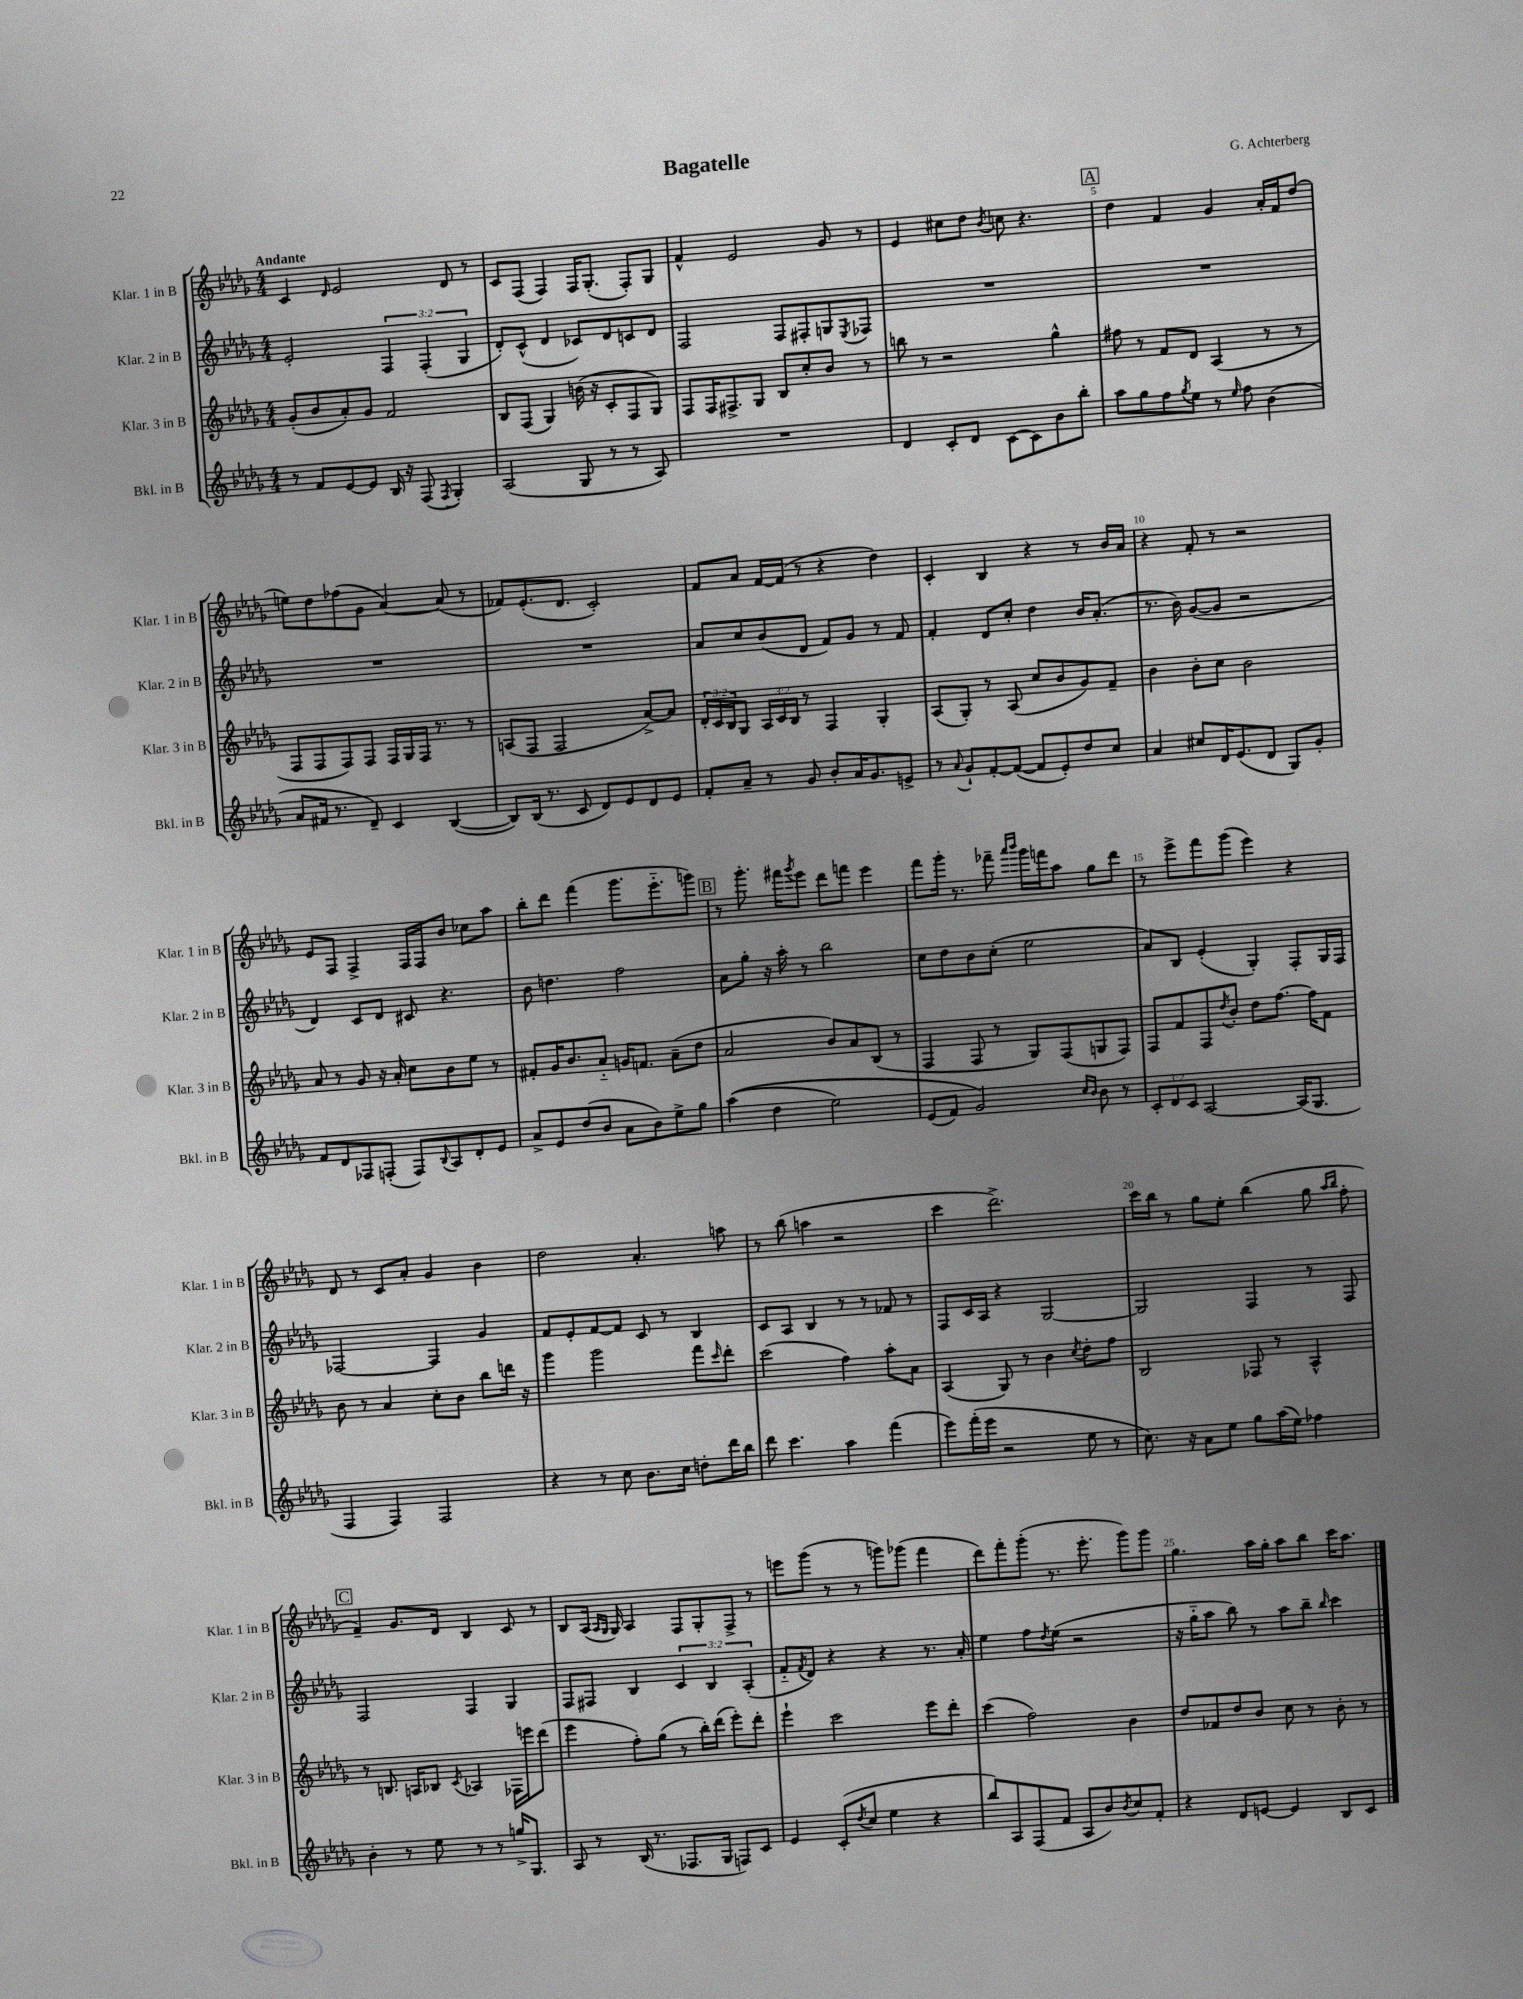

**kern	**kern	**kern	**kern
*part4	*part3	*part2	*part1
*staff4	*staff3	*staff2	*staff1
*I"Bkl. in B	*I"Klar. 3 in B	*I"Klar. 2 in B	*I"Klar. 1 in B
*I'Bkl. in B	*I'Klar. 3 in B	*I'Klar. 2 in B	*I'Klar. 1 in B
*clefG2	*clefG2	*clefG2	*clefG2
*k[b-e-a-d-g-]	*k[b-e-a-d-g-]	*k[b-e-a-d-g-]	*k[b-e-a-d-g-]
*M4/4	*M4/4	*M4/4	*M4/4
=1	=1	=1	=1
!	!	!	!LO:TX:a:B:t=Andante
8r	(8g-'/L	2e-'/	4c/
8f/L	8b-/	.	.
.	.	.	16qqd-/
[8e-/	8a-'/)	.	2e-/
8e-/J]	8g-/J	.	.
16B-/	2f/	6F/	.
16r	.	.	.
(8F/	.	.	.
.	.	(6F'/	.
8qF/	.	.	.
4G-'/)	.	.	8d-/
.	.	6G-/	.
.	.	.	8r
=2	=2	=2	=2
(2A-/	8B-/L	8d-'/L)	8c/L
.	(8F/J	(8c^^/J	(8F/J
.	4G-/)	4d-/	4F/)
8G-/	(16bn\	8c-X/L)	16F/KL
.	16r	.	(8.G-'/J
8r	8c'/L	8d-/	.
8r	8F/	8cn/	8F'/L)
8A-/)	8G-/J)	8d-/J	8G-/J
=3	=3	=3	=3
1r	8F/L	2F/	4f^^/
.	16F/K	.	.
.	8.F#X^/	.	.
.	.	.	2e-/
.	8G-/J	.	.
.	8B-/L	8F/L	.
.	8cc'/	8F#X'/	.
.	8b-/J	8Gn/	8g-/
.	.	8qE-/	.
.	8r	8F-X/J	8r
=4	=4	=4	=4
4d-/	8bbn\	1r	4e-/
.	8r	.	.
8c'/L	2r	.	8cc#X\L
8d-/J	.	.	8dd-\J
.	.	.	8qb-/
[8c\L	.	.	8ccn\
8c\]	.	.	4.r
8b-\	4gg-^^\	.	.
8bb-'\J	.	.	.
!!LO:REH:place=s1:t=A
=5	=5	=5	=5
8aa-\L	8ff#X\	1r	4dd-\
8gg-\	8r	.	.
8ff\	8f/L	.	4f/
8qgg-/	.	.	.
8ee-\J	8d-/J	.	.
8r	(4A-/	.	4g-/
16qqee-/	.	.	.
8ff\	.	.	.
(4b-\	8r	.	16a-'/LL
.	.	.	16f/J
.	8r	.	(8dd-/J
!!LO:LB:g=z
=6	=6	=6	=6
8a-/L	8F/L	1r	8een\L)
16f#X/Jk	8F/	.	8dd-\
8.r	.	.	.
.	8F/)	.	(8ff-X\
8d-~/)	8F/J	.	8g-\J
4c/	16F/LL	.	[4a-/)
.	16G-/	.	.
.	16F/JJ	.	.
.	8.r	.	.
([4B-/	.	.	(8a-/]
.	8r	.	8r
=7	=7	=7	=7
8B-/L])	(8An/L	1r	8f-X/L)
(16B-/Jk	8F/J	.	(8.e-'/
8.r	.	.	.
.	2F/	.	.
.	.	.	8.d-/J
8c/	.	.	.
8d-/L)	.	.	2c'/)
8e-/	.	.	.
8d-/	[8a-^/L)	.	.
8e-/J	8a-/J]	.	.
=8	=8	=8	=8
8f'/L	24d-'/LL	8a-/L	8f/L
.	24c/	.	.
.	24B-/J	.	.
8a-~/J	8G-/J	8cc/	8a-/J
8r	24A-/LL	(8b-/	[16f/LL
.	24c/	.	.
.	.	.	(16f/JJ]
.	24B-/JJ	.	.
8g-/	8r	8d-/J	8r
8b-'/L	4F/	8f/L)	4r
16a-/K	.	8g-/J	.
8.g-/	.	.	.
.	4G-'/	8r	4dd-\)
8en^/J	.	8f/	.
=9	=9	=9	=9
8r	(8A-/L	4f'/	4c'/
8qqa-/	.	.	.
8g-`/L	8G-'/J)	.	.
[8f'/	8r	8d-/L	4B-/
(8f/J_	(8A-/	8cc'/J	.
8f/L]	8cc/L	4dd-\	4r
8e-'/)	8b-/	.	.
8dd-/	8g-/)	16b-/KL	8r
.	.	(8.a-'/J	.
8cc/J	8f~/J	.	16b-/LL
.	.	.	16a-/JJ
=10	=10	=10	=10
4a-/	4b-\	8.r	4r
.	.	16b-\)	.
8cc#X/L	8b-'\L	([8g-/L	8f'/
16d-/K	8cc\J	8g-/J]	8r
(8.e-/	.	.	.
.	2b-\	2r	2r
8d-/J	.	.	.
8G-/L)	.	.	.
8g-'/J	.	.	.
!!LO:LB:g=z
=11	=11	=11	=11
8f/L	8a-/	4d-/)	8e-/L
8d-/	8r	.	8F/J
8F-X/	8g-/	8c/L	4F^/
(8Fn'/J	16r	8d-/J	.
.	16a-'/	.	.
8F/L)	8cc\L	8c#X/	16F/LL
.	.	.	16F/J
8qqB-/	.	.	.
8A-/	8b-\	4.r	8b-/J
8d-'/	8ee-\J	.	8cc-X\L
8e-/J	8r	.	8aa-\J
=12	=12	=12	=12
8a-^/L	8f#X'/L	8b-\	8bb-'\L
8e-/	16g-/K	4.ddn\	8ddd-\J
.	8.b-/	.	.
(8dd-/	.	.	(4fff\
8b-/J	8a-/J	.	.
8a-\L	16gn/KL	2ff\	8.ggg-\L
.	8.fn/J	.	.
8b-\)	.	.	.
.	.	.	8.eee-\
8ee-^\	(8a-~\L	.	.
8gg-\J	8dd-\J	.	8gggn\J)
!!LO:REH:place=s1:t=B
=13	=13	=13	=13
((4aa-\	2a-/	8a-\L	8r
.	.	8gg-'\J	8.ggg-'\
4dd-\	.	16r	.
.	.	16aa-'\	16fff#X\KL
.	.	.	8qggg-/
.	.	8r	8eee-\J
2ee-\)	8b-/L)	2bb-\	8ddd-\L
.	8a-/	.	8fffn\J
.	(8B-/J	.	4eee-\
.	8r	.	.
=14	=14	=14	=14
(8e-/L	4F/	8cc\L	8fff\L
8f/J)	.	8dd-\	16ggg-'\Jk
.	.	.	8.r
2g-/)	8F/	8b-\	.
.	8r	(8cc'\J	8fff-X~\
.	.	.	16qqaaa-/LL
.	.	.	16qqbbb-/JJ
.	8G-/L)	2ee-\	16ggg-\LL
.	.	.	16fffn\J
.	(8F/	.	8aa-\J
16qqcc/LL	.	.	.
16qqb-/JJ	.	.	.
8b-\	8Gn/	.	8gg-\L
8r	8F/J)	.	8ddd-\J
=15	=15	=15	=15
12c'/L	8F/L	8a-/L)	8r
12d-/	.	.	.
.	8f/	8B-/J	8eee-^\L
12c/J	.	.	.
[2A-/	8F/	(4e-'/	8fff\
.	8qdd-/	.	.
.	8b-'/J	.	(8ggg-\J
.	8dd-\L	4G-'/)	4eee-\)
.	[8.ff\J	.	.
(16A-/KL]	.	8F'/L	4r
8.G-/J	16ff\KL]	.	.
.	8f\J	16G-/L	.
.	.	16F/JJ	.
!!LO:LB:g=z
=16	=16	=16	=16
4F/	8b-\	[2F-X/	8d-/
.	8r	.	8r
4F/)	4a-/	.	8c/L
.	.	.	8a-'/J
2F/	8cc'\L	4F-/]	4g-/
.	8b-\J	.	.
.	8bb-\L	4g-/	4b-\
.	16dddn\Jk	.	.
.	16r	.	.
=17	=17	=17	=17
4r	4ggg-\	8f/L	2dd-\
.	.	8e-'/	.
8r	2ggg-\	[8f/	.
8cc\	.	8f/J]	.
8.b-\L	.	8c/	4.a-'/
.	.	8r	.
16cc\Jk	.	.	.
8ddn'\L	8fff\L	4B-/	.
.	16qqccc/	.	.
16ddd-\L	8ddd-'\J	.	8aan\
16bb-\JJ	.	.	.
=18	=18	=18	=18
8ddd-\	(2ccc\	8c/L	8r
4.ccc\	.	8A-/J	(8bb-\
.	.	4B-/	4aan\
4aa-\	4ff\)	8r	2r
.	.	8r	.
(4fff\	8aa-'\L	8f-X/	.
.	8a-\J	8r	.
=19	=19	=19	=19
8eee-\L)	(4A-/	8F/L	4ccc\
(16fff'\L	.	16c/L	.
16eee-\JJ	.	16A-/JJ	.
2r	8G-/)	4r	2.ddd-^\)
.	8r	.	.
.	4b-\	[2G-/	.
.	8qcc/	.	.
8ee-\	8dd-'\L	.	.
8r	8ff\J	.	.
=20	=20	=20	=20
8.cc\)	2B-/	2G-/]	16ccc\LL
.	.	.	16bb-\JJ
.	.	.	8r
16r	.	.	.
8a-\L	.	.	8gg-\L
8ee-\J	.	.	8ee-'\J
8gg-\L	8F-X/	4F/	(4bb-\
(16aa-\L	8r	.	.
16ee-\JJ)	.	.	.
4ff-X\	4A-^^/	8r	8gg-\
.	.	.	16qqaa-/LL
.	.	.	16qqbb-/JJ
.	.	8F/	8ff'\
!!LO:LB:g=z
!!LO:REH:place=s1:t=C
=21	=21	=21	=21
4b-'\	8r	2F/	4f~/)
.	8.Bn/	.	.
8r	.	.	8.g-/L
.	16An/KL	.	.
8ee-\	8B-X/J	.	.
.	.	.	16d-/Jk
.	8qc/	.	.
8r	4A-X/	4F/	4B-/
8r	.	.	.
16ggn^/KL	16F-X\LL	4G-/	8c/
8.G-/J	16eeen\J	.	.
.	(8ddd-\J	.	8r
=22	=22	=22	=22
8A-/	4eee-\	8F/L	8B-/L
8r	.	8F#X/J	(16A-/Jk
.	.	.	16qqA-/LL
.	.	.	16qqG-/JJ
.	.	.	16G-/)
(16B-/	8ff'\L)	4B-/	4A-/
8.r	.	.	.
.	(8gg-\J	.	.
8.F-X/L	8r	6c/	8F/L
.	16bb-'\LL)	.	8G-'/
.	.	6B-/	.
16G-/Jk	(16ddd-\JJ	.	.
8Fn/L)	8eee-'\L)	.	8F^/J
.	.	(6A-'/	.
8c/J	8ddd-'\J	.	8r
=23	=23	=23	=23
4e-/	4eee-`\	8f/L	8eeen\L
.	.	8qf/	.
.	.	8d-/J)	(8ggg-\J
(8c'/L	2ccc\	4r	8r
8qdd-/	.	.	.
8cc/J	.	.	8r
4ee-\	.	4r	8gggn\L)
.	.	.	(8ggg-X\J
4r	8eee-\L	8.r	4fff\
.	8ddd-'\J	.	.
.	.	16a-'/	.
=24	=24	=24	=24
8bb-/L)	(4ccc\	4ee-\	8ddd-\L)
8A-/	.	.	8fff'\
(8F/	2ff\)	8ff\L	(8ggg-'\J
.	.	8qdd-/	.
8f/J	.	(8ee-\J	8.r
8A-/L	.	2r	.
.	.	.	8.eee-'\
8b-/)	.	.	.
8qb-/	.	.	.
8cc/	4b-\	.	8ggg-\L)
8f'/J	.	.	8ggg-\J
=25	=25	=25	=25
4r	8dd-/L	16r	4.gg-\
.	.	16gg-\KL	.
.	8f-X/	8aa-\J	.
8d-/L	8dd-/	8bb-\)	.
[8en/J	8b-/J	8r	16aa-\LL
.	.	.	16gg-'\JJ
4e/]	8cc\	8aa-\L	8aa-\L
.	8r	8bb-~\J	8bb-\J
.	.	16qqbb-/	.
8B-/L	8b-'\	4ccc\	16ccc\KL
.	.	.	8.aa-\J
8c/J	8r	.	.
==	==	==	==
*-	*-	*-	*-
